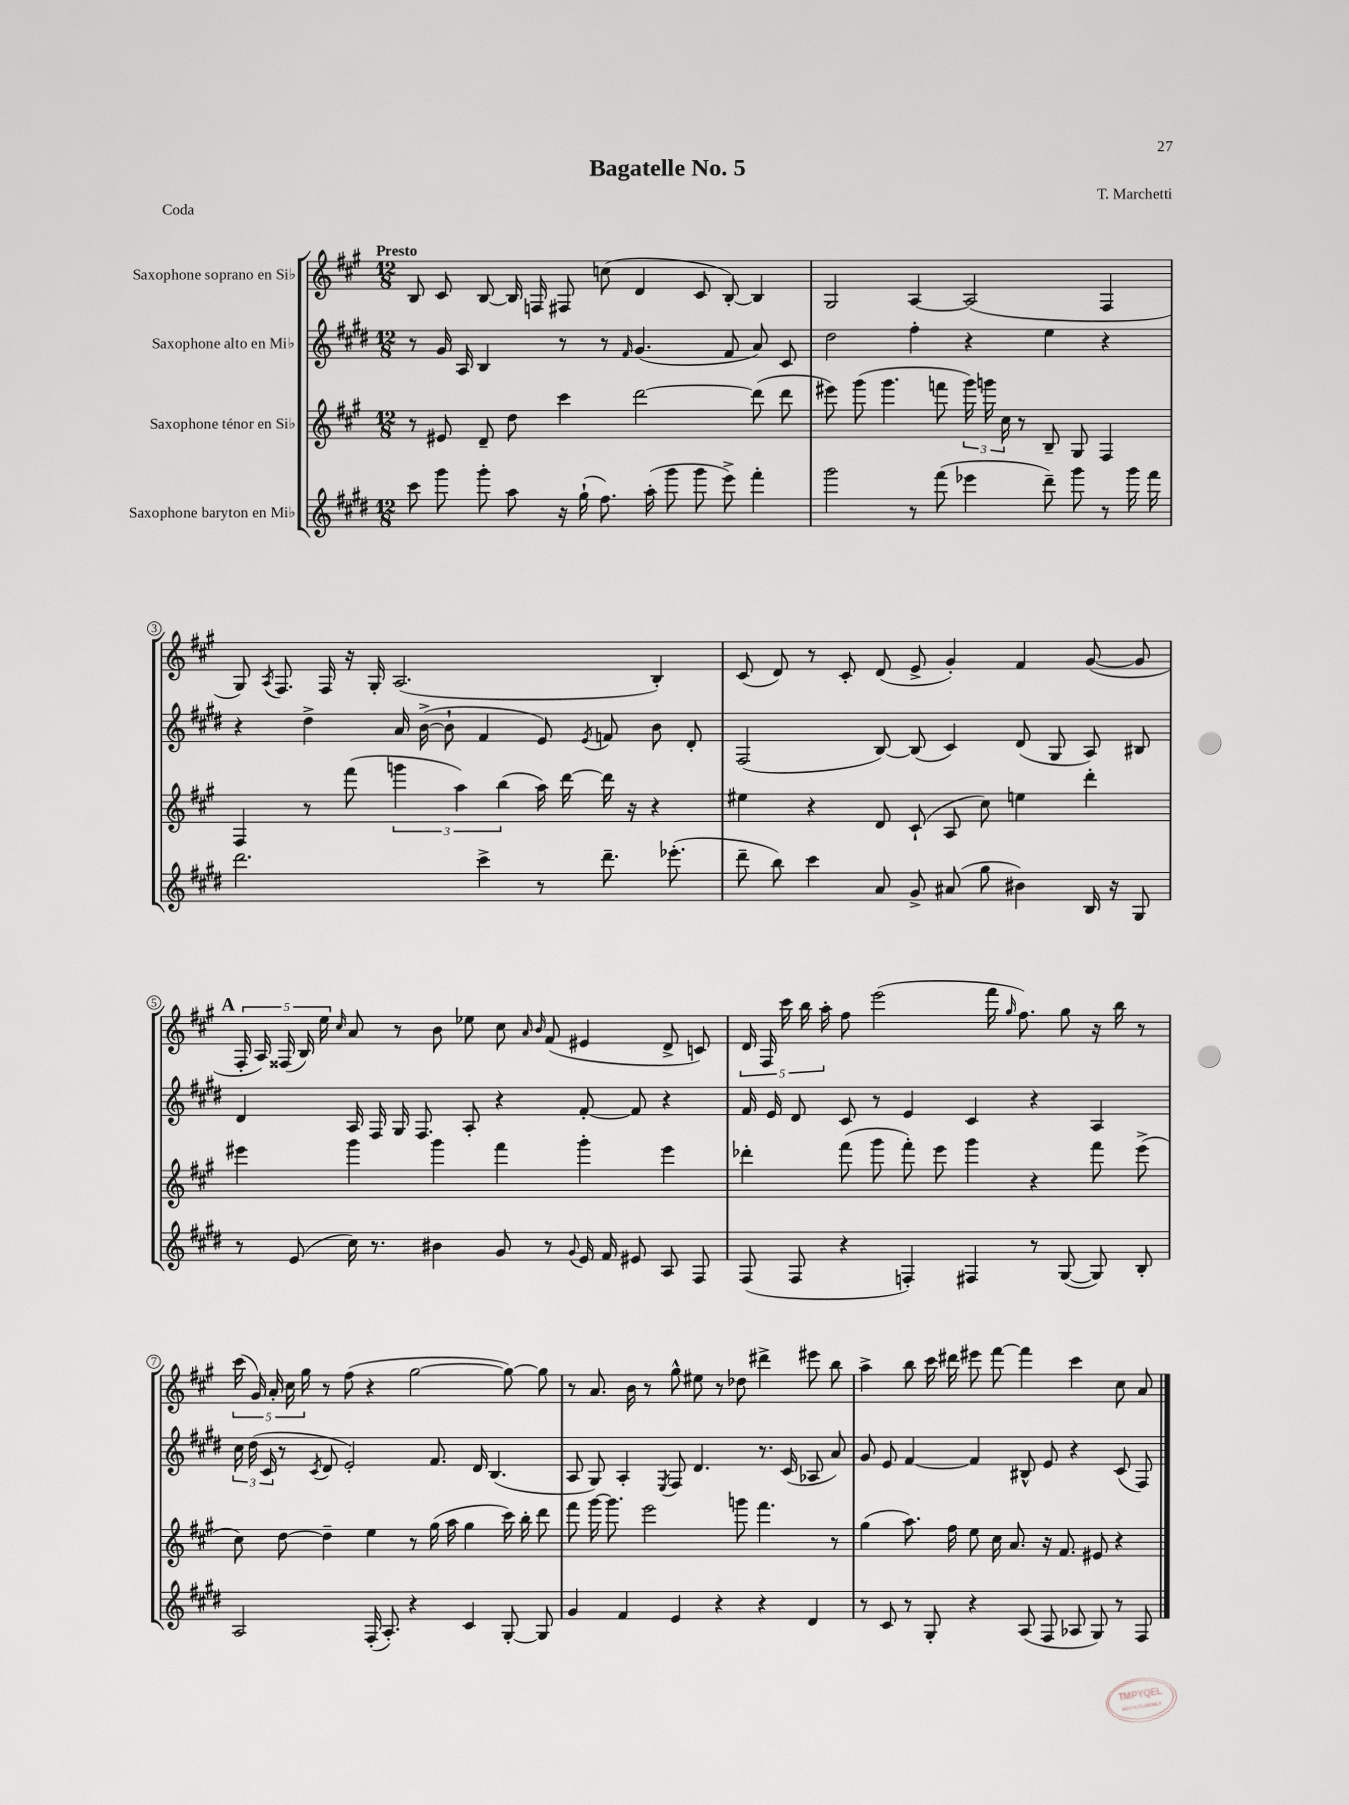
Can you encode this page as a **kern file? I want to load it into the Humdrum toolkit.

**kern	**kern	**kern	**kern
*staff4	*staff3	*staff2	*staff1
*clefG2	*clefG2	*clefG2	*clefG2
*k[f#c#g#d#]	*k[f#c#g#]	*k[f#c#g#d#]	*k[f#c#g#]
*M12/8	*M12/8	*M12/8	*M12/8
8ccc#	8r	8r	8B
8ggg#	8e#	16g#	8c#
.	.	16A	.
8ggg#'	8d~	4B	[8B
8aa	8dd	.	16B]
.	.	.	16F
16r	4ccc#	8r	8F#
(16gg#`	.	.	.
8.ff#)	.	8r	(8cc
.	.	16qqf#	.
.	[2ddd	(4.g#	4d
(16aa'	.	.	.
8ggg#	.	.	.
8ggg#	.	.	8c#
8eee^)	.	8f#	[8B')
4fff#'	(8ddd]	8a)	4B]
.	8ddd	8c#	.
=	=	=	=
2ggg#	8eee#)	2dd#	2G#
.	(8ggg#	.	.
.	4.ggg#	.	.
8r	.	4ff#'	[4A
(8fff#	8fff	.	.
4eee-	24ggg#)	4r	(2A]
.	24ggg	.	.
.	24cc#	.	.
.	8r	.	.
8ddd#~)	8B~	4ee	.
8ggg#	8G#	.	.
8r	4F#	4r	4F#
16ggg#	.	.	.
16fff#	.	.	.
=	=	=	=
2.ddd#	4F#	4r	8G#)
.	.	.	8qA
.	.	.	8.F#
.	8r	4dd#^	.
.	.	.	16F#
.	(8fff#	.	16r
.	.	.	16G#'
.	6ggg	16a	(2.A
.	.	([16b^	.
.	.	8b`]	.
.	6aa)	.	.
4ccc#^	.	4f#	.
.	(6bb	.	.
8r	16aa)	8e)	.
.	[16ddd	.	.
.	.	8qe	.
8.ddd#~	16ddd]	8f	.
.	16r	.	.
.	4r	8b	4B')
(8.eee-'	.	.	.
.	.	8d#'	.
=	=	=	=
8ddd#~	4ee#	(2F#	(8c#
8bb)	.	.	8d)
4ccc#	4r	.	8r
.	.	.	8c#'
8a	8d	[8B)	(8d
8g#^	(8c#`	(8B]	8e^
(8a#	8A	4c#)	4g#')
8gg#	8cc#)	.	.
4b#)	4ee	(8d#	4f#
.	.	8G#	.
16B	4ddd'	8A)	([8g#
16r	.	.	.
8G#	.	8B#	8g#]
=	=	=	=
8r	4eee#	4d#	20F#'
.	.	.	20A)
.	.	.	(20F##
(8e	.	.	.
.	.	.	20B)
.	.	.	20ee
.	.	.	16qqcc#
16cc#)	4ggg#	16A	8a
8.r	.	16F#	.
.	.	16G#	8r
.	.	8.F#	.
4b#	4ggg#	.	8b
.	.	8A'	8ee-
8g#	4fff#	4r	8cc#
.	.	.	16qqa
.	.	.	16qqb
8r	.	.	(8f#
8qqg#	.	.	.
16e	4ggg#'	[8f#'	4e#
16f#	.	.	.
8e#	.	8f#]	.
8A	4eee#	4r	8d^
8F#	.	.	8c)
=	=	=	=
(8F#	4ddd-'	16f#	20d
.	.	.	20F#
.	.	16e	.
.	.	.	20ccc#
8F#	.	8d#	.
.	.	.	20bb
.	.	.	20aa'
4r	(8fff#	8c#	8ff#
.	8ggg#	8r	(2eee
4F')	8fff#')	4e	.
.	8eee	.	.
4F#	4ggg#	4c#	.
.	.	.	16fff#
.	.	.	16qqgg#
.	.	.	8.ff#)
8r	4r	4r	.
([8G#	.	.	8gg#
8G#])	8fff#	4A	16r
.	.	.	16bb
8B'	(8eee^	.	8r
=	=	=	=
2A	8cc#)	24cc#	(20ccc#
.	.	(24dd#	.
.	.	.	20g#)
.	.	24c#	.
.	.	.	20a'
.	[8dd	8r	.
.	.	.	20cc#
.	.	.	20gg#
.	.	8qc#	.
.	4dd~]	8d#	8r
.	.	2e')	(8ff#
(16F#'	4ee	.	4r
8.A')	.	.	.
4r	8r	.	[2gg#
.	(16gg#	8.f#	.
.	16aa	.	.
4c#	4gg#	.	.
.	.	16d#	.
.	.	(4.B	.
[8G#'	16ccc#)	.	8gg#_)
.	16bb'	.	.
8G#]	8ddd	.	8gg#]
=	=	=	=
4g#	8fff#	8A	8r
.	[16ggg#	8G#)	8.a
.	8.ggg#]	.	.
4f#	.	4A'	.
.	.	.	16b
.	2eee	.	8r
.	.	8qE	.
4e	.	8F#	8gg#^^
.	.	4.d#	8ee#
4r	.	.	8r
.	8ggg	.	8dd-
4r	4.fff#	8.r	4ddd#^
.	.	(16c#	.
4d#	.	8A-	8eee#
.	8r	8a)	8bb
=	=	=	=
8r	(4gg#	8g#	4aa^
8c#	.	8e	.
8r	8.aa)	[4f#	8bb
8G#'	.	.	16ccc#
.	16ff#	.	16ddd#
4r	8ee	4f#]	8eee#
.	16cc#	.	[8fff#
.	8.a	.	.
(8A	.	8B#^^	4fff#]
8F#	16r	8e	.
.	8.f#	.	.
8A-	.	4r	4ccc#
8G#)	8e#	.	.
8r	4r	(8c#	8cc#
8F#	.	8F#)	8a
==	==	==	==
*-	*-	*-	*-
